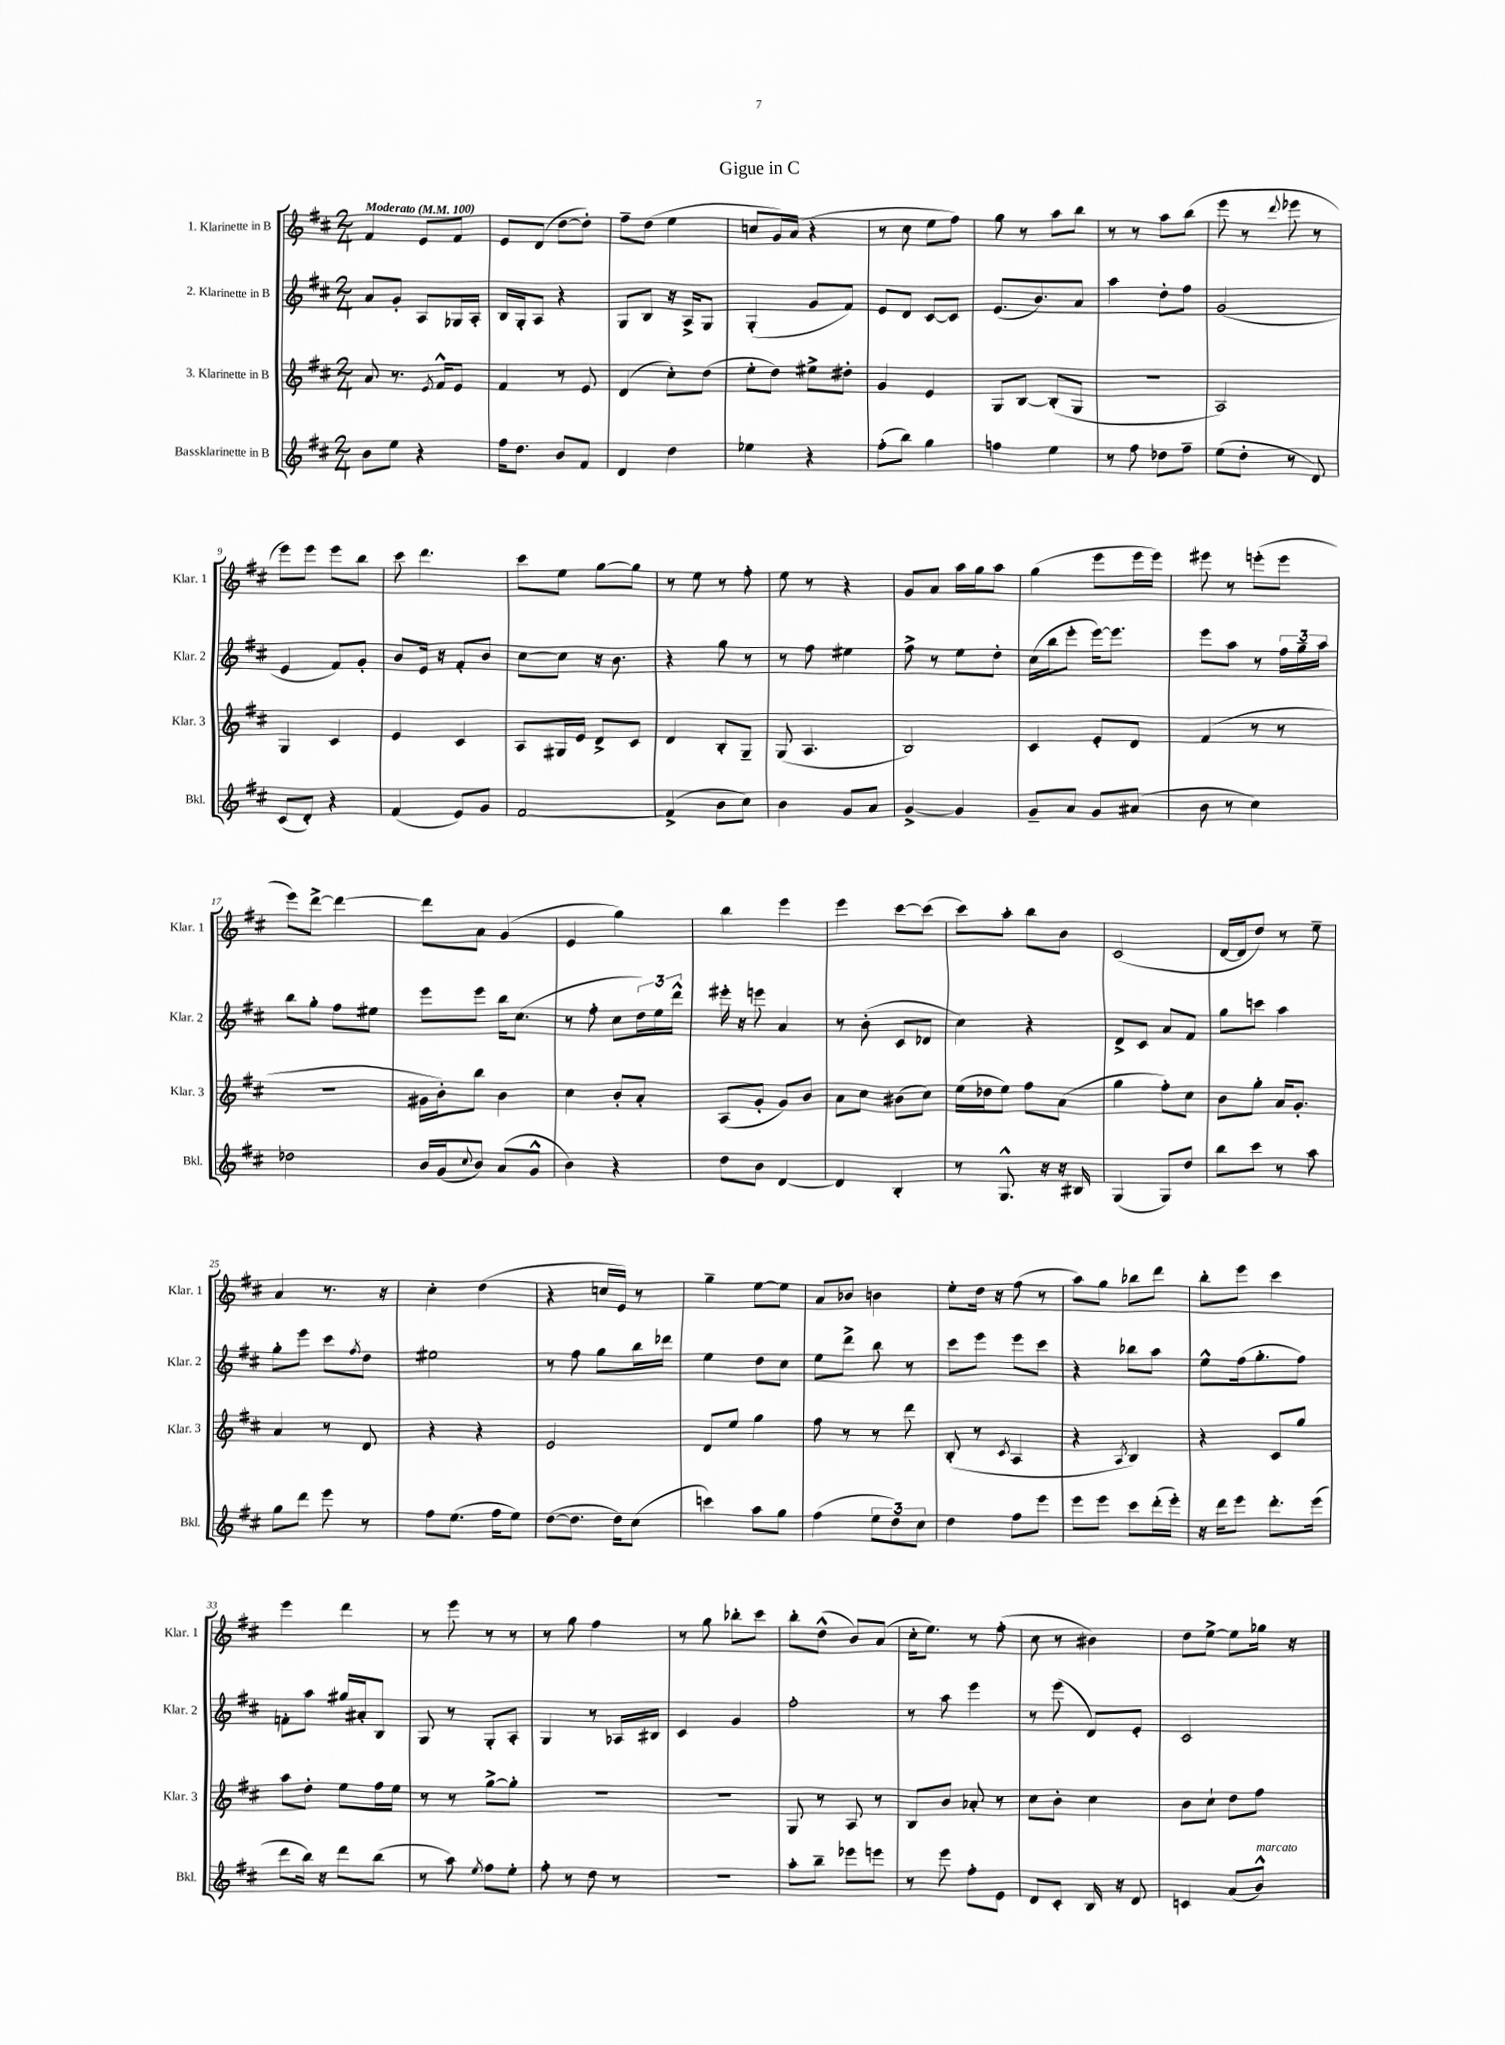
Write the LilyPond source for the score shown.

\header { title = "Gigue in C" }
<<
\new StaffGroup <<
\new Staff = "s0" \with { instrumentName = "1. Klarinette in B" shortInstrumentName = "Klar. 1" } {
    \clef treble \key d \major \numericTimeSignature \time 2/4 \tempo "Moderato" 4 = 100
    fis'4 e'8 fis'8 |
    e'8 d'8( d''8~ d''8-.) |
    fis''8-- d''8( e''4 |
    c''8 g'16) a'16( r4 |
    r8 cis''8 e''8 fis''8) |
    g''8 r8 a''8 b''8 |
    r8 r8 a''8 b''8( |
    e'''8 r8 \appoggiatura { d'''8 } ees'''8 r8 |
    e'''8) e'''8 e'''8 b''8 |
    cis'''8 d'''4. |
    cis'''8 e''8 g''8~ g''8 |
    r8 e''8 r8 fis''8-. |
    e''8 r8 r4 |
    g'8 a'8 a''16 g''16 a''8 |
    g''4( e'''8 e'''16 e'''16) |
    eis'''8 r8 e'''8-.( e'''8 |
    e'''8) d'''8~-> d'''4~ |
    d'''8 a'8 g'4( |
    e'4 g''4) |
    b''4 e'''4 |
    e'''4 cis'''8~ cis'''8( |
    cis'''8) a''8-. b''8 b'8 |
    cis'2( |
    d'16~ d'16 d''8) r8 e''8-- |
    a'4 r8. r16 |
    cis''4-. d''4( |
    r4 c''16 e'16) r8 |
    g''4-- e''8~ e''8 |
    a'8 bes'8 b'4 |
    e''8-. d''16 r16 fis''8( r8 |
    a''8) g''8 bes''8 d'''8 |
    b''8-. e'''8 cis'''4 |
    e'''4 d'''4 |
    r8 e'''8 r8 r8 |
    r8 g''8 fis''4 |
    r8 g''8 bes''8-. cis'''8 |
    b''8-. d''8-^( b'8) a'8( |
    cis''16-. e''8.) r8 fis''8-.( |
    cis''8 r8 bis'4) |
    d''8 e''8~-> e''8 ges''16 r16 \bar "|." |
}
\new Staff = "s1" \with { instrumentName = "2. Klarinette in B" shortInstrumentName = "Klar. 2" } {
    \clef treble \key d \major \numericTimeSignature \time 2/4
    a'8 g'8-. a8 ges16 a16-. |
    b16 g16-. a8 r4 |
    g8 b8 r16 a16-> g8 |
    g4-.( g'8 fis'8) |
    e'8 d'8 cis'8~ cis'8 |
    e'8.( b'8.) a'8 |
    a''4 d''8-. fis''8 |
    g'2( |
    e'4 fis'8) g'8-. |
    b'8 e'16 r16 fis'8-. b'8 |
    cis''8~ cis''8 r16 b'8. |
    r4 g''8 r8 |
    r8 fis''8 eis''4 |
    fis''8-> r8 e''8 d''8-. |
    cis''16( b''16 e'''8-. e'''16~) e'''8. |
    e'''8 a''8 r8 \tuplet 3/2 { fis''16 g''16-- a''16 } |
    b''8 g''8-. fis''8 eis''8 |
    e'''8 e'''8 b''16 cis''8.( |
    r8 fis''8-. cis''8 \tuplet 3/2 { d''16) e''16 d'''16-^ } |
    eis'''16-. r16 e'''8 a'4 |
    r8 b'8-.( cis'8 des'8 |
    cis''4) r4 |
    d'8-> cis'8 a'8 fis'8 |
    g''8 c'''8 a''4 |
    g''8-. e'''8 cis'''8 \acciaccatura { fis''8 } d''8 |
    eis''2 |
    r8 fis''8 g''8 b''16 des'''16 |
    e''4 d''8 cis''8 |
    e''8 d'''8-> b''8 r8 |
    cis'''8 e'''8 e'''8 cis'''8 |
    r4 bes''8 a''8 |
    e''8-^ fis''16( g''8.-. fis''8) |
    f'8-. a''8 gis''16 ais'16-. b8 |
    g8 r8 g8-. a8-. |
    g4 r8 aes16 bis16 |
    cis'4 g'4 |
    fis''2-. |
    r8 a''8 e'''4 |
    r8 e'''8( d'8) e'8-. |
    cis'2 \bar "|." |
}
\new Staff = "s2" \with { instrumentName = "3. Klarinette in B" shortInstrumentName = "Klar. 3" } {
    \clef treble \key d \major \numericTimeSignature \time 2/4
    a'8 r8. \acciaccatura { e'8 } fis'16-^ e'8 |
    fis'4 r8 e'8 |
    d'4( cis''8-.) d''8( |
    e''8-. d''8) eis''8-> dis''8-. |
    g'4 e'4 |
    g8 b8~ b8-.( g8 |
    r2 |
    a2) |
    g4 cis'4 |
    e'4 cis'4 |
    a8 gis16 e'16 d'8-> cis'8 |
    d'4 b8-. g8-- |
    g8( a4. |
    b2) |
    cis'4 e'8-. d'8 |
    fis'4( r8 r8 |
    R2 |
    gis'16 b'16-.) b''8 b'4 |
    cis''4 b'8-. a'8-. |
    a8( g'8-. g'8) b'8 |
    a'8 cis''8 bis'8( cis''8) |
    e''16( des''16 e''8) fis''8 a'8( |
    g''4 fis''8-.) cis''8 |
    b'8 g''8-. a'16 g'8.-. |
    a'4 r8 d'8 |
    r4 r4 |
    e'2 |
    d'8 e''8 g''4 |
    fis''8 r8 r8 d'''8 |
    b8-.( r8 \acciaccatura { cis'8 } a4 |
    r4 \acciaccatura { a8 } b4) |
    r4 cis'8 g''8 |
    a''8 d''8-. e''8 fis''16 e''16 |
    r8 r8 g''8~-> g''8-. |
    R2 |
    R2 |
    g8 r8 a8 r8 |
    b8 b'8 aes'8-. r8 |
    cis''8 b'8-. cis''4 |
    b'8 cis''8-! d''8 fis''8 \bar "|." |
}
\new Staff = "s3" \with { instrumentName = "Bassklarinette in B" shortInstrumentName = "Bkl." } {
    \clef treble \key d \major \numericTimeSignature \time 2/4
    b'8 e''8 r4 |
    fis''16 d''8. b'8 fis'8 |
    d'4 d''4 |
    ees''4 r4 |
    fis''8-.( b''8) g''4 |
    f''4 e''4 |
    r8 fis''8 des''8 fis''8-- |
    e''8( d''8-. r8 d'8) |
    cis'8( d'8-.) r4 |
    fis'4( e'8) g'8 |
    fis'2~ |
    fis'4->( b'8 cis''8) |
    b'4 g'8 a'8 |
    g'4~-> g'4 |
    g'8-- a'8 g'8 ais'8( |
    b'8 r8 cis''4) |
    des''2 |
    b'16 g'16( \appoggiatura { cis''8 } b'8) a'8( g'8-^ |
    b'4) r4 |
    d''8 b'8 d'4~ |
    d'4 b4-. |
    r8 g8.-^ r16 r16 bis16 |
    g4( g8) d''8 |
    b''8 cis'''8 r8 a''8 |
    g''8 d'''8 e'''8 r8 |
    fis''8 e''8.( fis''16 e''8) |
    d''8~( d''8. d''16) cis''8( |
    c'''4) a''8 g''8 |
    fis''4( \tuplet 3/2 { e''8 d''8) cis''8 } |
    d''4 fis''8 e'''8 |
    e'''8 e'''8 cis'''8 d'''16-.( e'''16-.) |
    r16 d'''16 e'''8 d'''8.-. e'''16( |
    d'''8 b''16) r16 d'''8 b''8( |
    r8 a''8) \acciaccatura { e''8 } fis''8 e''8-. |
    fis''8-. r8 d''8 r8 |
    r2 |
    a''8-. b''8-- ees'''8 e'''8 |
    r8 e'''8 fis''8-. e'8 |
    d'8 cis'8-. b16 r16 d'8 |
    c'4 a'8( b'8-^^\markup { \italic "marcato" }) \bar "|." |
}
>>
>>
